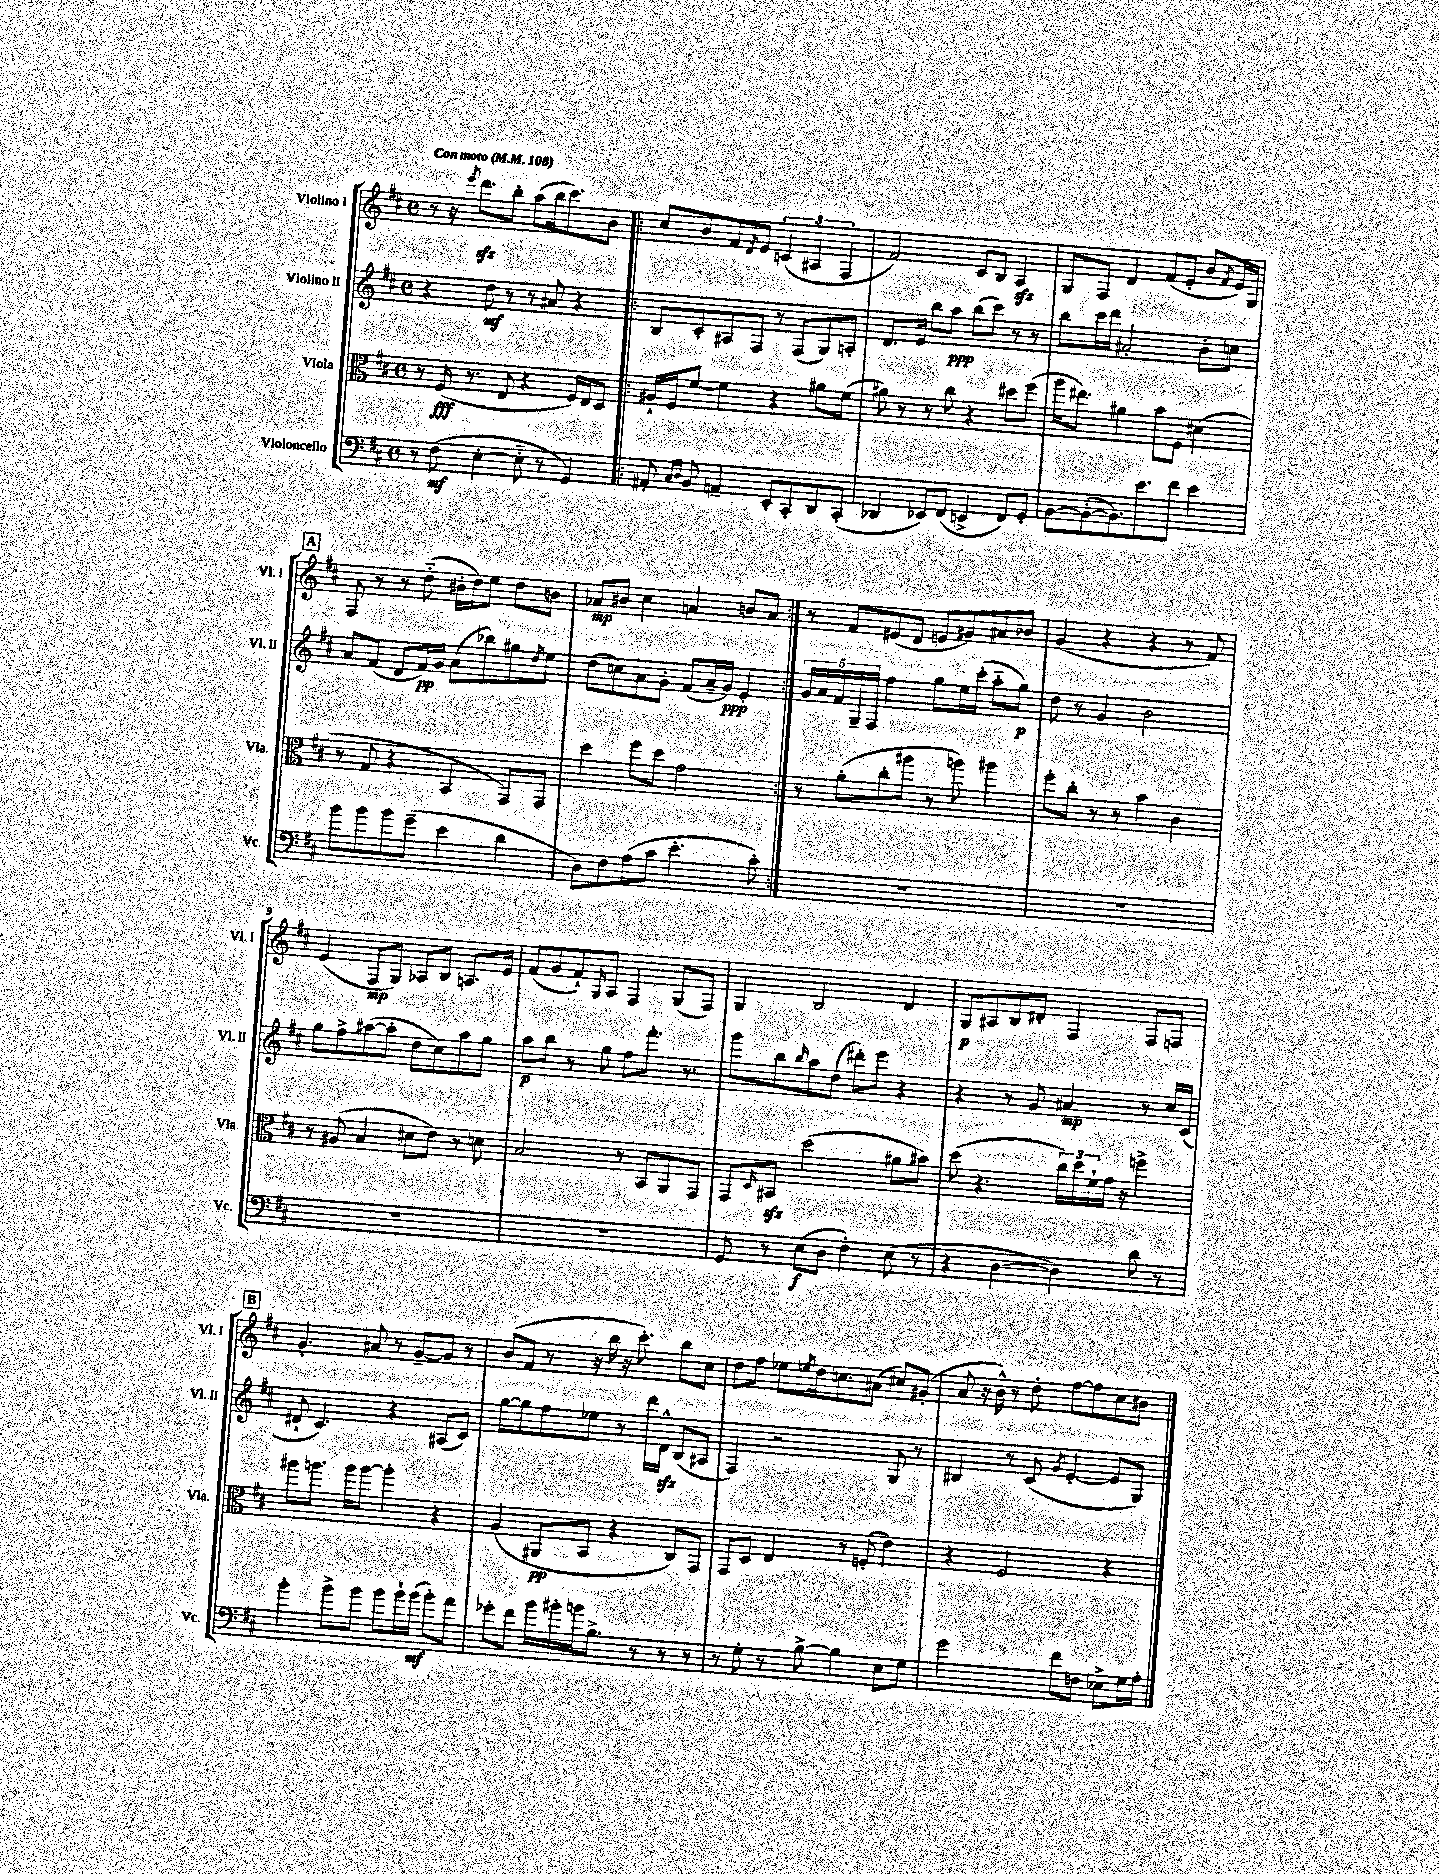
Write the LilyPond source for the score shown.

<<
\new StaffGroup <<
\new Staff = "s0" \with { instrumentName = "Violino I" shortInstrumentName = "Vl. I" } {
    \clef treble \key d \major \defaultTimeSignature \time 4/4 \tempo "Con moto" 4 = 108
    r8 r16 \acciaccatura { e'''8 } d'''8.\sfz b''8-. a''8( b''16 cis'''8.) b'8 |
    \repeat volta 2 { cis''8 b'8 fis'8 \acciaccatura { d'8 } e'8 \tuplet 3/2 { c'4( ais4 fis4 } |
    fis'2) cis'8 b8 a4\sfz |
    g8 fis8 d'4 fis'8( e'8-. b'8 \acciaccatura { fis'8 } e'16) g16 |
    \mark \markup { \box "A" } fis8 r8 r8 d''8-_( bis'16-. d''16) e''8 d''8 b'8 |
    aes'8\mp bis'8 cis''4 a'4 b'8 a'8 | }
    r8 fis'8 eis'8( d'8 e'8 gis'8) ais'8 bes'8 |
    g'4( r4 r4 r8 fis'8) |
    e'4( fis8\mp g8) aes8 b8 a8. e'16 |
    fis'8( g'8 fis'8-!) \grace { g16 } a8 fis4 g8( fis8) |
    g4 b2 d'4 |
    g8\p ais8 b8 dis'8-. fis4 fis8 f8 |
    \mark \markup { \box "B" } g'4.-. ais'8 r8 g'8~-- g'8 r8 |
    b'8( fis'8 r8 r16 b''16 r16 cis'''8.-.) b''8 cis''8 |
    d''8 fis''8 ees''8 \acciaccatura { e''8 } d''16 c''8. ais'8( cis''8) gis'8-.( |
    a'8 r16 b'16-^) r8 d''8-. fis''8~ fis''8 cis''8 bis'8 \bar "|." |
}
\new Staff = "s1" \with { instrumentName = "Violino II" shortInstrumentName = "Vl. II" } {
    \clef treble \key d \major \defaultTimeSignature \time 4/4
    r4 d''8\mf r8 r8 ais'8 r4 |
    \repeat volta 2 { b8 cis'8-. ais8 fis8 r8 fis8( g8) a8-. |
    d'8. e'16 b''8 a''8\ppp b''8( cis'''8) r8 r8 |
    b''8 cis'''16 d'''16 ais'2-. b'8-. c''8 |
    \mark \markup { \box "A" } a'8 fis'8( d'8 fis'16\pp) g'16 a'8( bes''8) gis''8 \acciaccatura { d''8 } e''8 |
    d''8( c''8) a'8 g'8-. fis'8( a'16-- g'16\ppp) e'4-. | }
    \tuplet 5/4 { g'16 a'16 fis'16 g16-- fis16 } fis''4 g''8 e''16 cis'''16-.( a''8-_ g''8\p) |
    d''8 r8 g'4 b'2 |
    g''8 fis''8-> ais''8~( ais''8-. d''8 cis''8) ais''8 g''8 |
    a''8\p b''8 r8 g''8 fis''8 fis'''8.-. r8. |
    g'''8 b''8 \grace { b''16 } a''8 d''8( dis'''8-.) e'''8 r4 |
    r4 r8 g'8 ais'4\mp r8 cis''16 cis'16( |
    \mark \markup { \box "B" } dis'8-! cis'4.) r4 ais8( cis'8) |
    g''8~ g''8 fis''8 ees''8 r8 d'''16 d'16-^\sfz b8( ais8 |
    fis4) r2 g8 r8 |
    bis4 r8 cis'8( \acciaccatura { g'8 } e'4~-. e'8 g8) \bar "|." |
}
\new Staff = "s2" \with { instrumentName = "Viola" shortInstrumentName = "Vla." } {
    \clef alto \key d \major \defaultTimeSignature \time 4/4
    r8 fis16\fff( r8. e8 r4 fis16) e16 d8 |
    \repeat volta 2 { ais16-! fis16 fis'8~ fis'4 r4 ais'8 fis'8( |
    ais'8) r8 r8 cis''8 r4 dis''8 fis''8( |
    a''16 eis''8.) ais'4 b'8 fis8 dis'4( |
    \mark \markup { \box "A" } r8 g8 r4 b,4 g,8) g,8 |
    d''4 fis''8 d''8 g'2 | }
    r8 a'8-.( cis''8-. ais''8 r8 a''8) ais''4 |
    fis''8-. cis''8-. r8 r8 b'4 cis'4 |
    r8 ais8( b4 dis'8 e'8) r8 d'8 |
    b2 r8 b,8 a,8 g,8 |
    g,8 \grace { d16 } bis,8\sfz d''2( ais'8 bis'8) |
    d''8( r4. \tuplet 3/2 { cis''16) d''16 fis'16-! } g'16 r16 f''4-> |
    \mark \markup { \box "B" } ais''8 a''8. a''16 a''8~ a''4-. r4 |
    a4( ais,8\pp b,8 r4 cis8) g,8 |
    g,8 d8 e4 r8 f8-.( e'4) |
    r4 fis2 r4 \bar "|." |
}
\new Staff = "s3" \with { instrumentName = "Violoncello" shortInstrumentName = "Vc." } {
    \clef bass \key d \major \defaultTimeSignature \time 4/4
    r8 fis8\mf( e4~-. e8-_ r8 g,4) |
    \repeat volta 2 { ais,8-. \grace { cis16 d16 } b,8 a,4-- e,8-. cis,8-. d,8 cis,8-.( |
    des,4 ees,8) fis,8( e,4-> fis,8) g,8-. |
    b,8~ b,8~-.( b,8.) e'8. fis'8 e'4 |
    \mark \markup { \box "A" } b'8 b'8 b'8 g'8--( e'4 d'4 |
    d8) fis8 a8( cis'8 e'4.-. cis'8-.) | }
    R1 |
    R1 |
    R1 |
    R1 |
    g,8 r8 e8\f( d8 fis4-.) e8( r8 |
    r4 d4~ d4) d'8 r8 |
    \mark \markup { \box "B" } b'4-. b'8-> b'8 b'8 b'16-! b'16\mf( b'8-.) a'8 |
    ges'8-. fis'8 b'16 bis'16-. b'16 b8.-> r8 r8 r8 |
    r8 g8-. r8 b8~-> b4 e8 g8 |
    g'2 fis'8 f8 ees8-> g16 a16-. \bar "|." |
}
>>
>>
